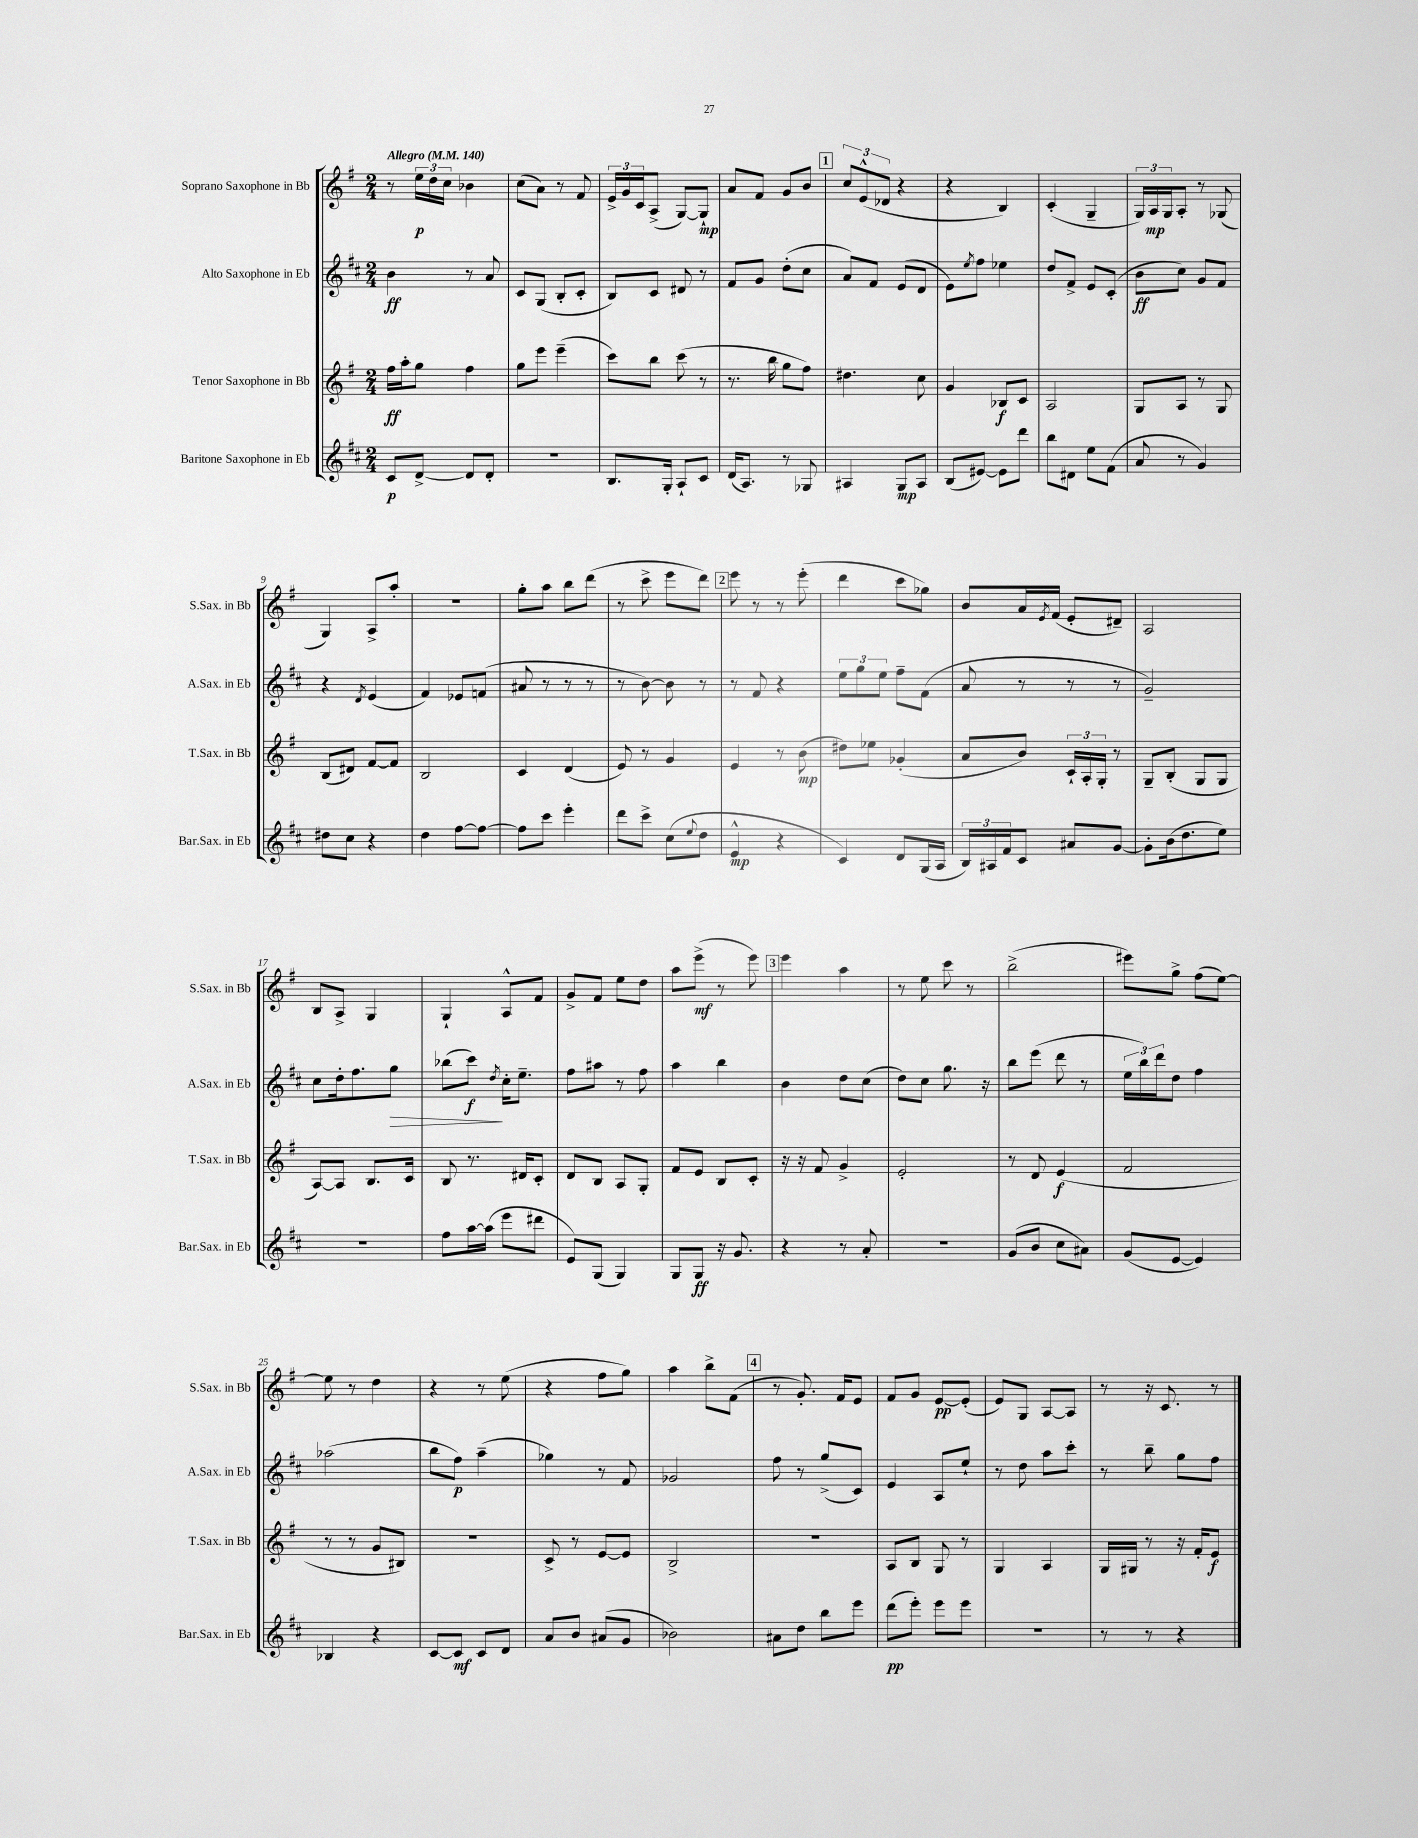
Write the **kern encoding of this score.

**kern	**kern	**kern	**kern
*staff4	*staff3	*staff2	*staff1
*clefG2	*clefG2	*clefG2	*clefG2
*k[f#c#]	*k[f#]	*k[f#c#]	*k[f#]
*M2/4	*M2/4	*M2/4	*M2/4
*MM140	*MM140	*MM140	*MM140
8c#	16ff#	4b	8r
.	16aa'	.	.
[8d^	8gg	.	24ee
.	.	.	24dd
.	.	.	24cc
8d]	4ff#	8r	4b-
8d'	.	8a	.
=	=	=	=
2r	8gg	8c#	(8cc
.	8eee	(8G	8a)
.	(4eee~	8B'	8r
.	.	8c#'	8f#
=	=	=	=
8.B	8ccc)	8B)	24e^
.	.	.	24g
.	.	.	24c
.	8bb	8c#	(8A^
16G'	.	.	.
8A`	(8ccc	8d#	[8G)
8c#	8r	8r	8G`]
=	=	=	=
(16d	8.r	8f#	8a
8.A)	.	.	.
.	.	8g	8f#
.	16bb	.	.
8r	8gg	(8dd'	8g
8G-	8ff#)	8cc#	8b
=	=	=	=
4A#	4.dd#	8a)	12cc
.	.	.	(12e^^
.	.	8f#	.
.	.	.	12d-
8G	.	(8e	4r
8A#	8cc	8d	.
=	=	=	=
(8B	4g	8e)	4r
.	.	8qee	.
[8e#)	.	8ff#	.
8e#]	8B-	4ee-	4B)
8ddd	8c	.	.
=	=	=	=
8bb	2A	8dd	(4c'
8d#	.	8f#^	.
8ee	.	8e	4G~
(8f#	.	(8c#'	.
=	=	=	=
8a	8G	8b	24G)
.	.	.	24A
.	.	.	24G
8r	8A	8cc#)	8A'
4g)	8r	8g	8r
.	8G	8f#	(8G-
=	=	=	=
8dd#	(8B	4r	4G)
8cc#	8d#)	.	.
.	.	8qd	.
4r	[8f#	(4e	8A^
.	8f#]	.	8aa'
=	=	=	=
4dd	2B	4f#)	2r
[8ff#	.	8e-	.
8ff#_	.	(8f	.
=	=	=	=
8ff#]	4c	8a#	8gg'
8ccc#	.	8r	8aa
4eee'	(4d	8r	8bb
.	.	8r	(8ddd
=	=	=	=
8ddd	8e)	8r	8r
8ccc#^	8r	[8b)	8ccc^
(8cc#	4g	8b]	8eee
8qqee	.	.	.
8dd	.	8r	8ddd)
=	=	=	=
4e^^	4e	8r	8eee
.	.	8f#	8r
4r	8r	4r	8r
.	(8b	.	(8eee'
=	=	=	=
4c#)	8dd#)	12ee	4ddd
.	.	12gg	.
.	8ee-	.	.
.	.	12ee	.
8d	(4g-'	8ff#~	8ccc
(16G	.	(8f#	8gg-)
16A	.	.	.
=	=	=	=
24B)	8a	8a	8b
24A#	.	.	.
24f#	.	.	.
8c#	8b)	8r	16a
.	.	.	8qe
.	.	.	(16f#
8a#	24c`	8r	8e'
.	24A'	.	.
.	24G'	.	.
[8g	8r	8r	8d#~)
=	=	=	=
8g']	8G~	2g~)	2A
(16b	(8B'	.	.
8.dd	.	.	.
.	8G	.	.
8ee)	8G	.	.
=	=	=	=
2r	[8A)	8cc#	8B
.	8A]	16dd'	8A^
.	.	8.ff#	.
.	8.B	.	4G
.	.	8gg	.
.	16c	.	.
=	=	=	=
8ff#	8B	(8bb-	4G`
[16aa	8.r	8ccc#)	.
(16aa]	.	.	.
.	.	8qdd	.
8eee	.	16cc#'	8A^^
.	16d#	8.ee~	.
8ddd#	8c'	.	8f#
=	=	=	=
8e)	8d	8ff#	8g^
(8G	8B	8aa#	8f#
4G)	8A	8r	8ee
.	8G'	8ff#	8dd
=	=	=	=
8G	8f#	4aa	8aa
8G	8e	.	(8eee^
16r	8B	4bb	8r
8.g	.	.	.
.	8c'	.	8eee)
=	=	=	=
4r	16r	4b	4eee
.	16r	.	.
.	8f#	.	.
8r	4g^	8dd	4aa
8a'	.	(8cc#	.
=	=	=	=
2r	2e'	8dd)	8r
.	.	8cc#	8ee
.	.	8.gg	8ccc
.	.	.	8r
.	.	16r	.
=	=	=	=
(8g	8r	8bb	(2bb^
8b	8d	(8eee	.
8cc#	(4e	8ddd	.
8a#)	.	8r	.
=	=	=	=
(8g	2f#	24ee	8eee#)
.	.	24bb)	.
.	.	24ddd	.
[8e	.	8dd	8gg^
4e])	.	4ff#	(8ff#
.	.	.	[8ee)
=	=	=	=
4B-	8r	(2aa-	8ee]
.	8r	.	8r
4r	8g	.	4dd
.	8B#)	.	.
=	=	=	=
[8c#	2r	8bb	4r
8c#]	.	8ff#)	.
8c#	.	(4aa~	8r
8d	.	.	(8ee
=	=	=	=
8a	8c^	4gg-)	4r
8b	8r	.	.
(8a#	[8e	8r	8ff#
8g	8e]	8f#	8gg)
=	=	=	=
2b-)	2B^	2g-	4aa
.	.	.	8bb^
.	.	.	(8f#
=	=	=	=
8a#	2r	8ff#	8r
8dd	.	8r	8.g')
8bb	.	(8gg^	.
.	.	.	16f#
8eee	.	8c#)	8e
=	=	=	=
(8ddd	8A	4e	8f#
8eee')	8B	.	8g
8eee	8G	8A	[8e
8eee	8r	8ee`	(8e']
=	=	=	=
2r	4G	8r	8e)
.	.	8dd	8G
.	4A	8aa	[8A
.	.	8ccc#'	8A]
=	=	=	=
8r	16G	8r	8r
.	16G#	.	.
8r	8r	8bb~	16r
.	.	.	8.c
4r	16r	8gg	.
.	16f#'	.	.
.	8e	8ff#	8r
==	==	==	==
*-	*-	*-	*-
